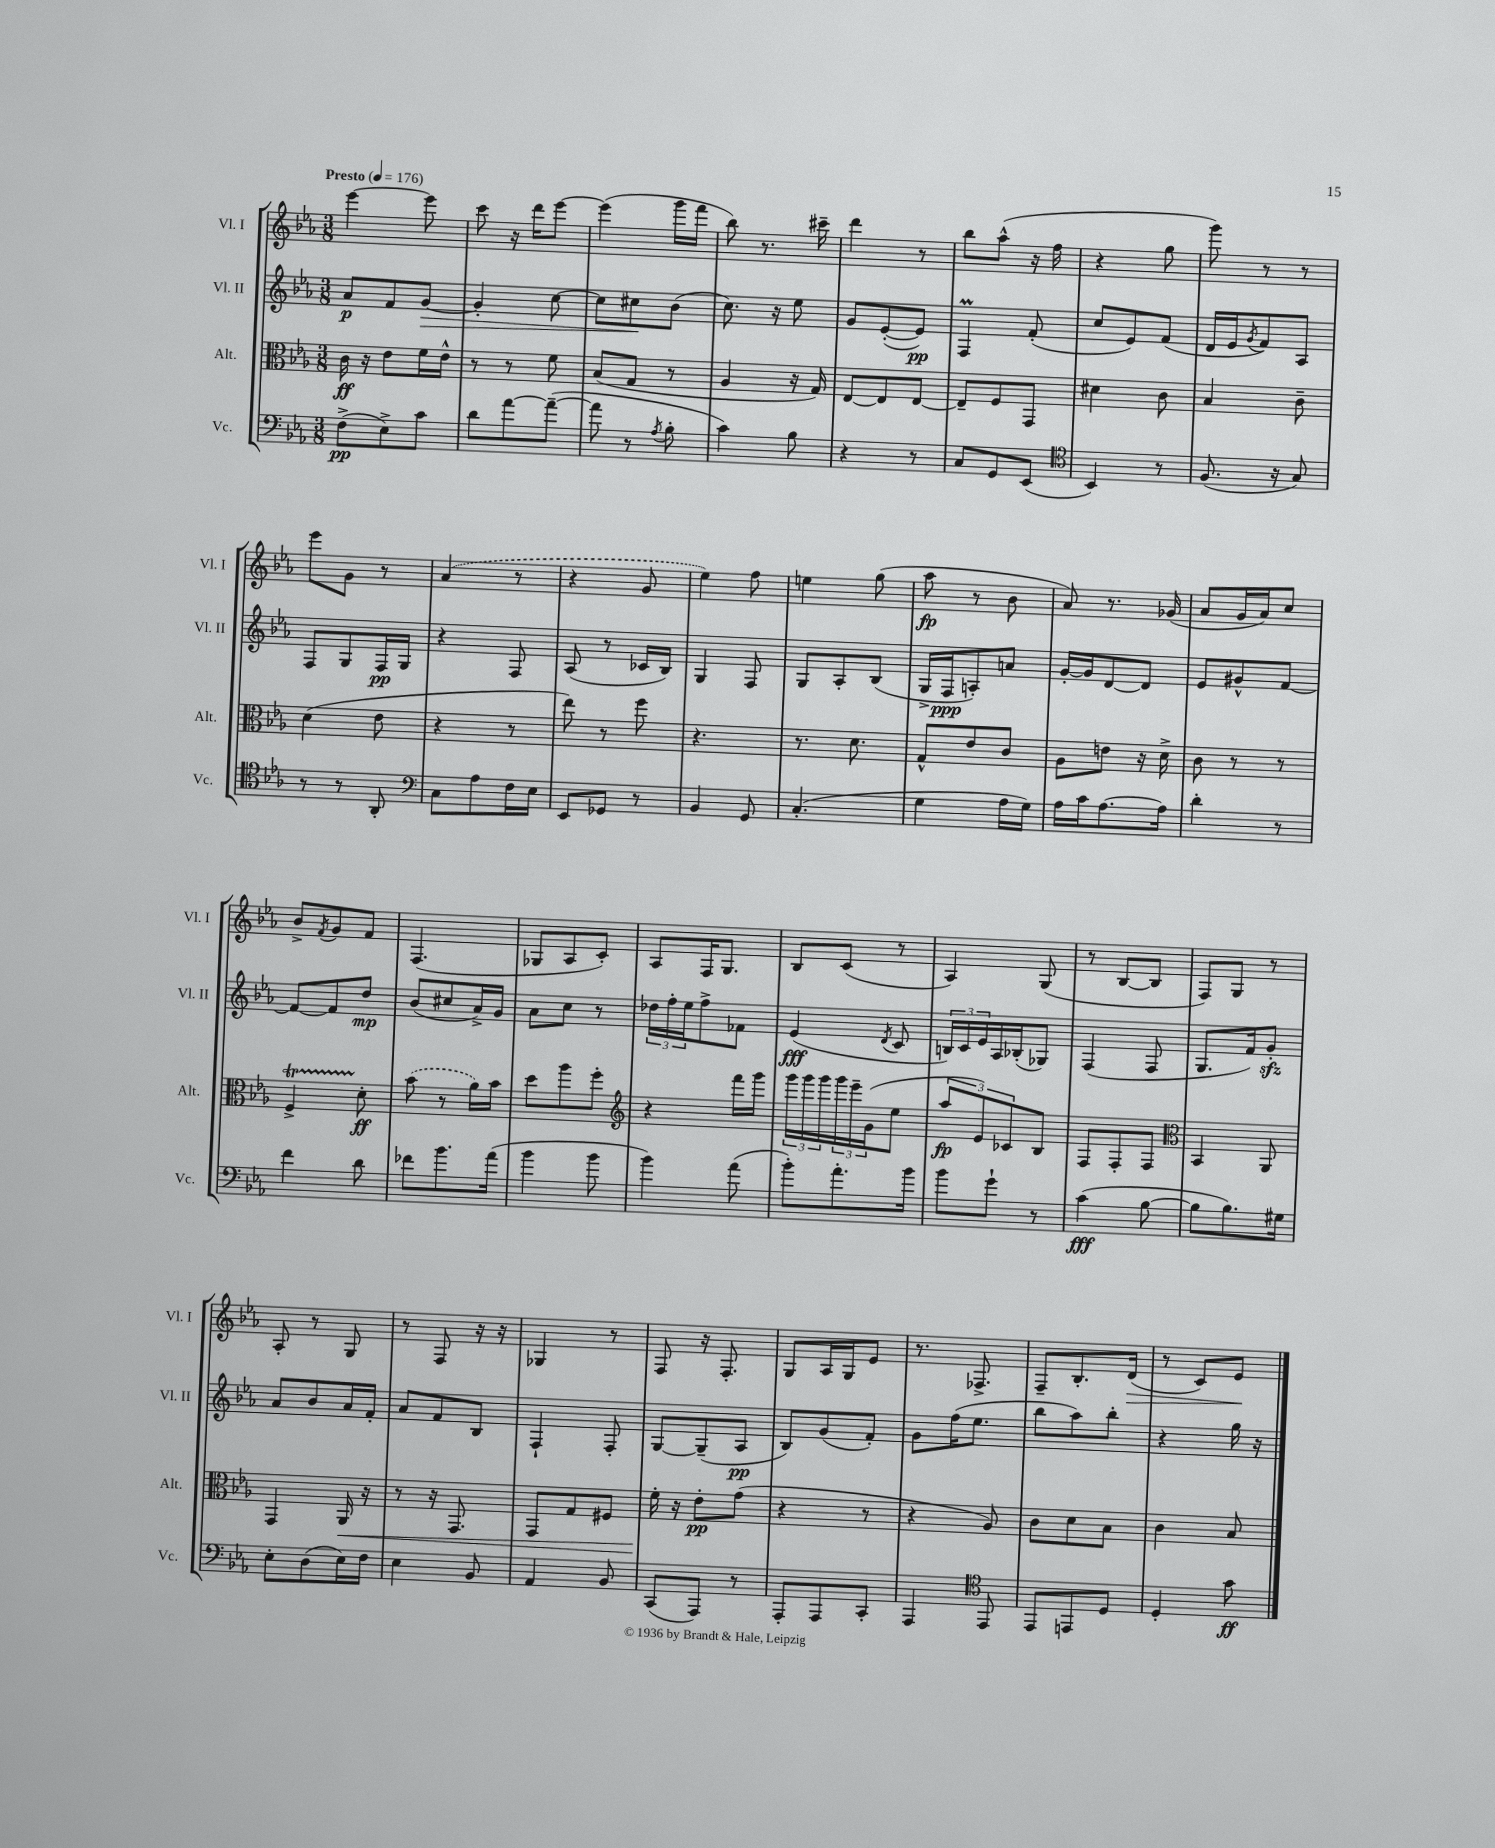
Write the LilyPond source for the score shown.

<<
\new StaffGroup <<
\new Staff = "s0" \with { instrumentName = "Vl. I" shortInstrumentName = "Vl. I" } {
    \clef treble \key ees \major \numericTimeSignature \time 3/8 \tempo "Presto" 4 = 176
    ees'''4~ ees'''8 |
    c'''8 r16 d'''16 ees'''8~ |
    ees'''4( g'''16 f'''16 |
    bes''8) r8. cis'''16-- |
    d'''4 r8 |
    bes''8 aes''8-^( r16 f''16 |
    r4 g''8 |
    g'''8) r8 r8 |
    ees'''8 g'8 r8 |
    \once \slurDashed aes'4( r8 |
    r4 g'8 |
    ees''4) f''8 |
    e''4 g''8( |
    aes''8\fp r8 bes'8 |
    aes'8) r8. ges'16( |
    aes'8 g'16 aes'16) c''8 |
    bes'8-> \acciaccatura { f'8 } g'8 f'8 |
    f4.( |
    ges8 aes8 c'8-.) |
    aes8 f16 g8. |
    bes8 c'8( r8 |
    aes4) g8( |
    r8 bes8~ bes8 |
    f8) g8 r8 |
    aes8-. r8 g8 |
    r8 f8 r16 r16 |
    ges4 r8 |
    f8 r16 f8.-. |
    g8 aes16 g16 ees'8 |
    r8. fes8.-> |
    f8-- bes8.-. d'16\>( |
    r8 c'8) ees'8\! \bar "|." |
}
\new Staff = "s1" \with { instrumentName = "Vl. II" shortInstrumentName = "Vl. II" } {
    \clef treble \key ees \major \numericTimeSignature \time 3/8
    aes'8\p f'8 g'8~\> |
    g'4-. c''8~ |
    c''8 cis''8\! bes'8( |
    c''8.) r16 ees''8 |
    g'8 ees'8~-.( ees'8\pp) |
    f4\prall f'8-.( |
    c''8 ees'8) f'8( |
    d'16 ees'16 \acciaccatura { g'8 } f'8) aes8 |
    f8 g8 f16\pp g16 |
    r4 f8 |
    aes8( r8 ces'16 bes16) |
    g4 f8 |
    g8 aes8-. bes8( |
    g16-> f16\ppp a8-.) a'8 |
    g'16~-. g'16 d'8~ d'8 |
    ees'8 gis'8-^ f'8~ |
    f'8~ f'8 d''8\mp |
    bes'8( cis''8 aes'16->) g'16 |
    aes'8 c''8 r8 |
    \tuplet 3/2 { des''16 f''16-. ees''16 } f''8-> fes'8 |
    ees'4\fff( \acciaccatura { d'8 } c'8 |
    \tuplet 3/2 { b16) c'16 ees'16 } aes16 bes16-.( ges8) |
    f4( f8 |
    g8. f'16) g'8-.\sfz |
    aes'8 bes'8 aes'16 f'16-. |
    aes'8 f'8 bes8 |
    f4-! f8-. |
    g8~ g8--( aes8\pp |
    bes8) g'8( f'8-.) |
    g'8 f''16( ees''8. |
    bes''8 aes''8) bes''8-. |
    r4 g''16 r16 \bar "|." |
}
\new Staff = "s2" \with { instrumentName = "Alt." shortInstrumentName = "Alt." } {
    \clef alto \key ees \major \numericTimeSignature \time 3/8
    c'16\ff r16 ees'8 f'16 ees'16-^ |
    r8 r8 f'8 |
    bes8( g8 r8 |
    aes4 r16 g16) |
    ees8~ ees8 ees8~ |
    ees8-- f8 g,8 |
    dis'4 c'8 |
    bes4 c'8-- |
    d'4( ees'8 |
    r4 r8 |
    ees''8) r8 f''8 |
    r4. |
    r8. d'8. |
    g8-^ ees'8 c'8 |
    aes8 e'8 r16 d'16-> |
    c'8 r8 r8 |
    f4->\startTrillSpan d'8-.\stopTrillSpan\ff |
    \once \slurDashed bes'8( r8 aes'16) bes'16 |
    d''8 aes''8 f''8-. |
    \clef treble r4 f'''16 g'''16 |
    \tuplet 3/2 { g'''16 g'''16 g'''16 } \tuplet 3/2 { g'''16 ees'''16-- g'16( } ees''8 |
    \tuplet 3/2 { aes''8\fp ees'8) ces'8 } bes8 |
    f8 f8-. f8 |
    \clef alto bes,4 aes,8 |
    g,4 aes,16\< r16 |
    r8 r16 g,8. |
    g,8 g8 fis8 |
    f'16-.\! r16 ees'8-.\pp g'8( |
    r4 r8 |
    r4 aes8) |
    c'8 d'8 bes8 |
    c'4 bes8 \bar "|." |
}
\new Staff = "s3" \with { instrumentName = "Vc." shortInstrumentName = "Vc." } {
    \clef bass \key ees \major \numericTimeSignature \time 3/8
    f8->\pp( ees8->) c'8 |
    d'8 aes'8~ aes'8~--( |
    aes'8 r8 \acciaccatura { aes8 } bes8-. |
    c'4) bes8 |
    r4 r8 |
    c8 g,8 ees,8( |
    \clef tenor bes,4) r8 |
    f8.( r16 g8) |
    r8 r8 aes,8-. |
    \clef bass c8 aes8 f16 ees16 |
    ees,8 ges,8 r8 |
    bes,4 g,8 |
    c4.-.( |
    g4 aes16 g16) |
    aes16 c'16 aes8.~ aes16 |
    d'4-. r8 |
    f'4 d'8 |
    fes'8 bes'8. aes'16( |
    bes'4 bes'8 |
    bes'4) aes'8( |
    bes'8-.) aes'8.-. bes'16 |
    bes'8 g'8-! r8 |
    c'4\fff( bes8~ |
    bes8 bes8.) gis16 |
    ees8-. d8( ees16) f16 |
    ees4 bes,8 |
    aes,4 bes,8 |
    c,8( aes,,8) r8 |
    aes,,8-. aes,,8 c,8-. |
    aes,,4 \clef tenor ees,8 |
    ees,8 e,8 d8 |
    d4-. g'8\ff \bar "|." |
}
>>
>>
\layout { \context { \Score \remove "Bar_number_engraver" } }
